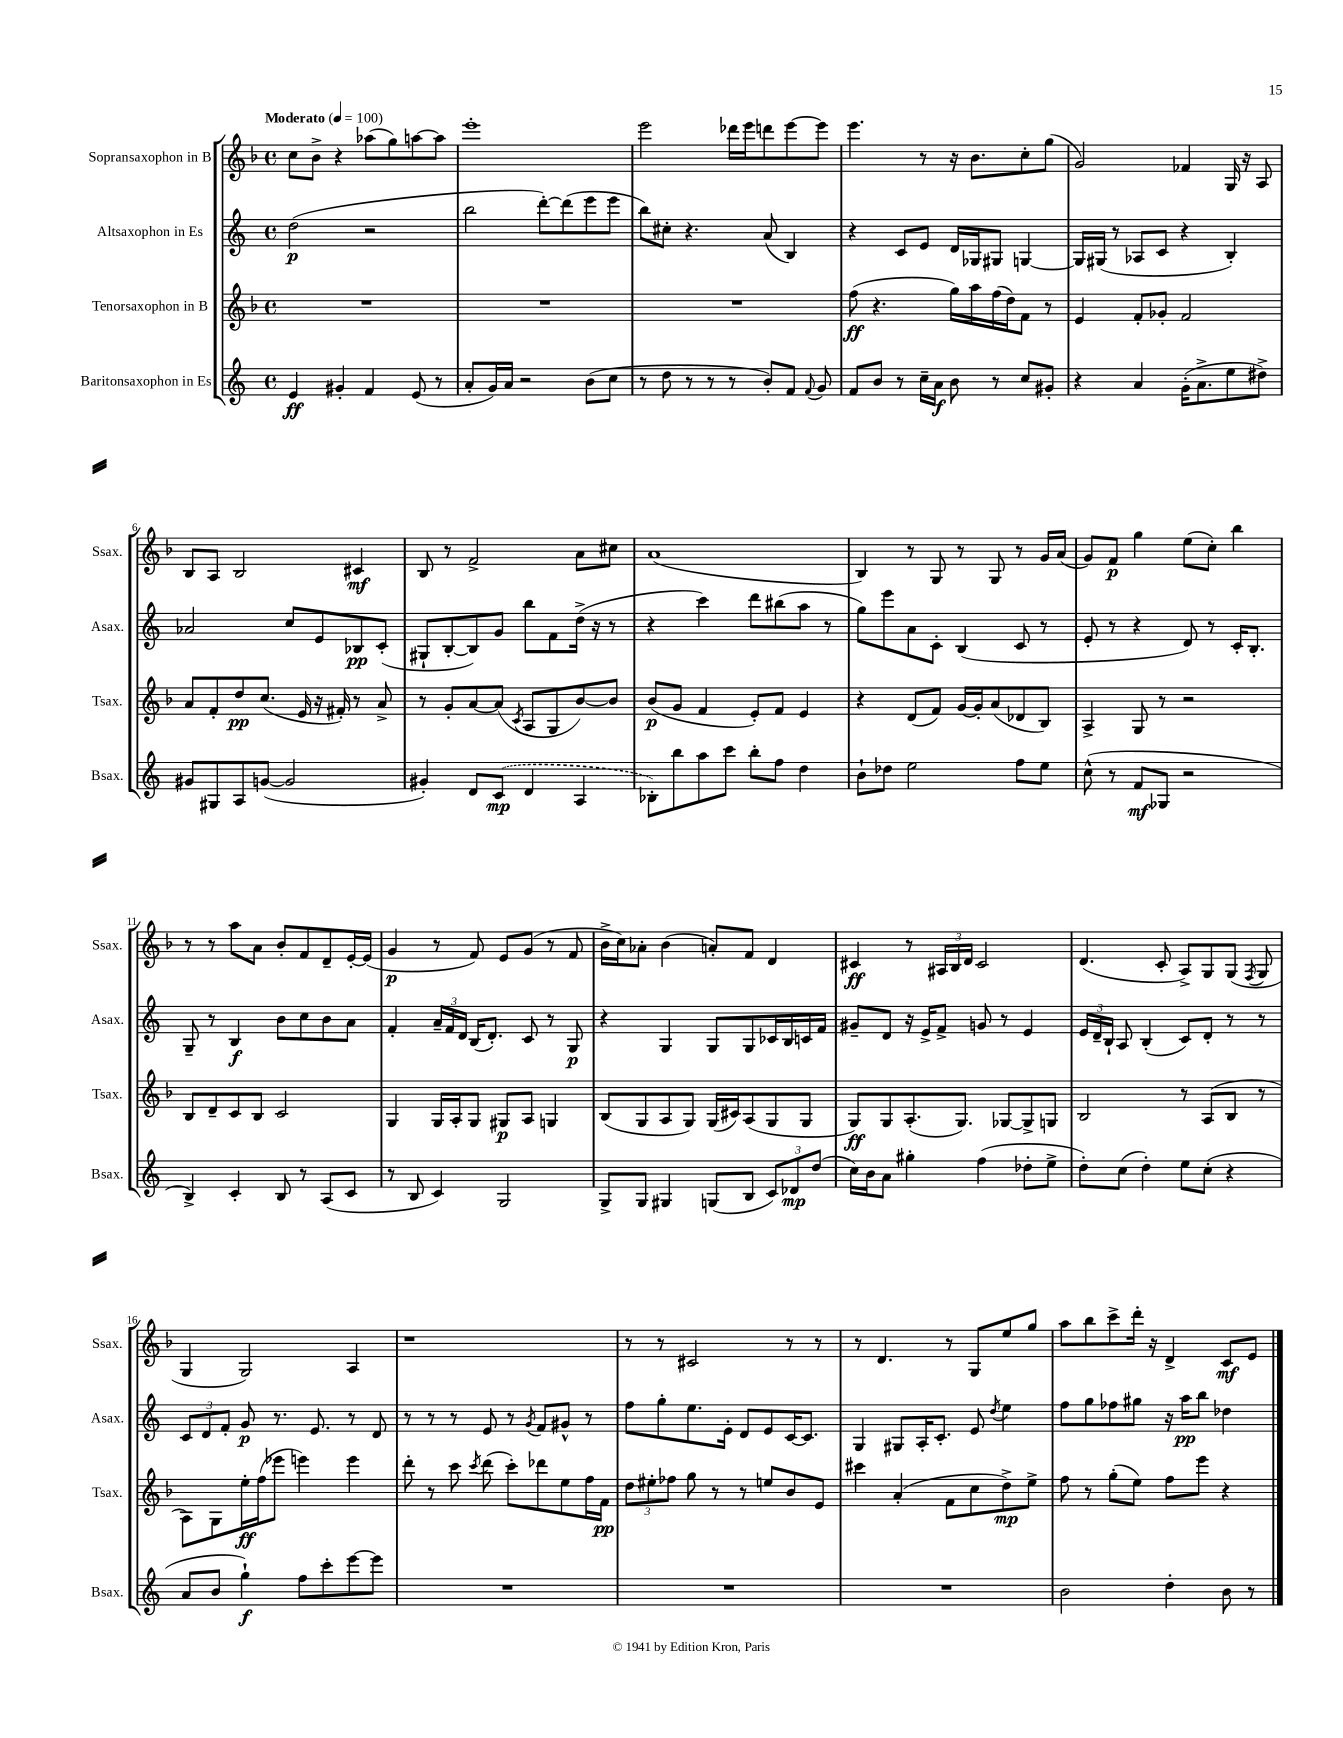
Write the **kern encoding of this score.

**kern	**dynam	**kern	**dynam	**kern	**dynam	**kern	**dynam
*part4	*part4	*part3	*part3	*part2	*part2	*part1	*part1
*staff4	*staff4	*staff3	*staff3	*staff2	*staff2	*staff1	*staff1
*I"Baritonsaxophon in Es	*	*I"Tenorsaxophon in B	*	*I"Altsaxophon in Es	*	*I"Sopransaxophon in B	*
*I'Bsax.	*	*I'Tsax.	*	*I'Asax.	*	*I'Ssax.	*
*clefG2	*	*clefG2	*	*clefG2	*	*clefG2	*
*k[]	*	*k[b-]	*	*k[]	*	*k[b-]	*
*M4/4	*	*M4/4	*	*M4/4	*	*M4/4	*
*met(c)	*	*met(c)	*	*met(c)	*	*met(c)	*
*MM100	*	*MM100	*	*MM100	*	*MM100	*
=1	=1	=1	=1	=1	=1	=1	=1
!	!	!	!	!	!	!LO:TX:a:B:t=Moderato	!
4e/	ff	1r	.	(2dd\	p	8cc\L	.
.	.	.	.	.	.	8b-^\J	.
4g#X'/	.	.	.	.	.	4r	.
4f/	.	.	.	2r	.	(8aa-X\L	.
.	.	.	.	.	.	8gg\)	.
(8e/	.	.	.	.	.	[8aan\	.
8r	.	.	.	.	.	8aa\J]	.
=2	=2	=2	=2	=2	=2	=2	=2
8a'/L	.	1r	.	2bb\	.	1eee'	.
16g/L)	.	.	.	.	.	.	.
16a/JJ	.	.	.	.	.	.	.
2r	.	.	.	.	.	.	.
.	.	.	.	[8ddd'\L)	.	.	.
.	.	.	.	(8ddd\]	.	.	.
(8b\L	.	.	.	8eee\	.	.	.
8cc\J	.	.	.	8eee\J	.	.	.
=3	=3	=3	=3	=3	=3	=3	=3
8r	.	1r	.	8bb\L)	.	2eee\	.
8dd\	.	.	.	8cc#X'\J	.	.	.
8r	.	.	.	4.r	.	.	.
8r	.	.	.	.	.	.	.
8r	.	.	.	.	.	16ddd-X\LL	.
.	.	.	.	.	.	16eee\J	.
8b'/L)	.	.	.	(8a/	.	8dddn\	.
8f/J	.	.	.	4B/)	.	[8eee\	.
8qqf/	.	.	.	.	.	.	.
8g/	.	.	.	.	.	8eee\J]	.
=4	=4	=4	=4	=4	=4	=4	=4
8f/L	.	(8ff\	ff	4r	.	4.eee\	.
8b/J	.	4.r	.	.	.	.	.
8r	.	.	.	8c/L	.	.	.
16cc~\LL	.	.	.	8e/J	.	8r	.
16a\JJ	f	.	.	.	.	.	.
8b\	.	16gg\LL)	.	16d/LL	.	16r	.
.	.	16aa\	.	16G-X/J	.	8.b-\L	.
8r	.	(16ff\	.	8G#X/J	.	.	.
.	.	16dd\J)	.	.	.	.	.
8cc/L	.	8f\J	.	[4Gn/	.	8cc'\	.
8g#X'/J	.	8r	.	.	.	(8gg\J	.
=5	=5	=5	=5	=5	=5	=5	=5
4r	.	4e/	.	16G/LL]	.	2g/)	.
.	.	.	.	(16G#X/JJ	.	.	.
.	.	.	.	8r	.	.	.
4a/	.	8f'/L	.	8A-X/L	.	.	.
.	.	8g-X'/J	.	8c/J	.	.	.
(16g'\KL	.	2f/	.	4r	.	4f-X/	.
8.a^\	.	.	.	.	.	.	.
8ee\	.	.	.	4B'/)	.	16G/	.
.	.	.	.	.	.	16r	.
8dd#X^\J)	.	.	.	.	.	8A/	.
!!LO:LB:g=z
=6	=6	=6	=6	=6	=6	=6	=6
8g#X/L	.	8a/L	.	2a-X/	.	8B-/L	.
8G#X/	.	8f'/	.	.	.	8A/J	.
8A/	.	8dd/	pp	.	.	2B-/	.
([8gn/J	.	(8.cc/J	.	.	.	.	.
2g/]	.	.	.	8cc/L	.	.	.
.	.	16e/	.	.	.	.	.
.	.	16r	.	8e/	.	.	.
.	.	16f#X'/)	.	.	.	.	.
.	.	8r	.	8B-X/	pp	4c#X/	mf
.	.	8a^/	.	(8c'/J	.	.	.
=7	=7	=7	=7	=7	=7	=7	=7
4g#X'/)	.	8r	.	8G#X`/L	.	8B-/	.
.	.	8g'/L	.	[8B'/	.	8r	.
8d/L	.	[8a/	.	8B/])	.	2f^/	.
(8c/J	mp	(8a/J]	.	8g/J	.	.	.
.	.	8qc/	.	.	.	.	.
4d/	.	8A/L	.	8bb\L	.	.	.
.	.	8G/	.	8f\	.	.	.
4A/	.	[8b-/)	.	(16dd^\Jk	.	8a\L	.
.	.	.	.	16r	.	.	.
.	.	8b-/J]	.	8r	.	8cc#X\J	.
=8	=8	=8	=8	=8	=8	=8	=8
8B-X'\L)	.	(8b-/L	p	4r	.	(1a	.
8bb\	.	8g/J	.	.	.	.	.
8aa\	.	4f/	.	4ccc\)	.	.	.
8ccc\J	.	.	.	.	.	.	.
8bb'\L	.	8e'/L)	.	8ddd\L	.	.	.
8ff\J	.	8f/J	.	(8bb#X\	.	.	.
4dd\	.	4e/	.	8aa\J	.	.	.
.	.	.	.	8r	.	.	.
=9	=9	=9	=9	=9	=9	=9	=9
8b`\L	.	4r	.	8gg\L)	.	4B-/)	.
8dd-X\J	.	.	.	8eee\	.	.	.
2ee\	.	(8d/L	.	8a\	.	8r	.
.	.	8f/J)	.	8c'\J	.	8G/	.
.	.	[16g/LL	.	(4B/	.	8r	.
.	.	16g'/J]	.	.	.	.	.
.	.	(8a/	.	.	.	8G/	.
8ff\L	.	8d-X/	.	8c/	.	8r	.
8ee\J	.	8B-/J)	.	8r	.	16g/LL	.
.	.	.	.	.	.	(16a/JJ	.
=10	=10	=10	=10	=10	=10	=10	=10
(8cc^^\	.	4A^/	.	8e'/	.	8g/L)	.
8r	.	.	.	8r	.	8f/J	p
8f/L	mf	8G/	.	4r	.	4gg\	.
8G-X/J	.	8r	.	.	.	.	.
2r	.	2r	.	8d/)	.	(8ee\L	.
.	.	.	.	8r	.	8cc'\J)	.
.	.	.	.	16c'/KL	.	4bb-\	.
.	.	.	.	8.B'/J	.	.	.
!!LO:LB:g=z
=11	=11	=11	=11	=11	=11	=11	=11
4B^/)	.	8B-/L	.	8G~/	.	8r	.
.	.	8d~/	.	8r	.	8r	.
4c'/	.	8c/	.	4B/	f	8aa\L	.
.	.	8B-/J	.	.	.	8a\J	.
8B/	.	2c/	.	8b\L	.	8b-'/L	.
8r	.	.	.	8cc\	.	8f/	.
(8A/L	.	.	.	8b\	.	8d~/	.
8c/J	.	.	.	8a\J	.	[16e'/L	.
.	.	.	.	.	.	(16e/JJ]	.
=12	=12	=12	=12	=12	=12	=12	=12
8r	.	4G/	.	4f'/	.	4g/	p
8B/	.	.	.	.	.	.	.
4c/)	.	16G/LL	.	24a~/LL	.	8r	.
.	.	.	.	24f/	.	.	.
.	.	16A'/J	.	.	.	.	.
.	.	.	.	24d/JJ	.	.	.
.	.	8G/J	.	(16B/KL	.	8f/)	.
.	.	.	.	8.d'/J)	.	.	.
2G/	.	8G#X/L	p	.	.	8e/L	.
.	.	8A/J	.	8c/	.	(8g/J	.
.	.	4Gn/	.	8r	.	8r	.
.	.	.	.	8G/	p	8f/	.
=13	=13	=13	=13	=13	=13	=13	=13
8G^/L	.	(8B-/L	.	4r	.	16b-^\LL	.
.	.	.	.	.	.	16cc\J)	.
8G/J	.	8G/	.	.	.	8a-X'\J	.
4G#X/	.	8A/	.	4G/	.	(4b-\	.
.	.	8G/J)	.	.	.	.	.
(8Gn/L	.	(16G/LL	.	8G/L	.	8an'/L)	.
.	.	16c#X/J)	.	.	.	.	.
8B/J	.	(8A/	.	8G/	.	8f/J	.
12c/L)	.	8G/	.	16c-X/L	.	4d/	.
.	.	.	.	16B/	.	.	.
12d-X/	mp	.	.	.	.	.	.
.	.	8G/J	.	16cn/	.	.	.
(12dd/J	.	.	.	.	.	.	.
.	.	.	.	16f/JJ	.	.	.
=14	=14	=14	=14	=14	=14	=14	=14
16cc\LL)	.	8G/L)	ff	8g#X~/L	.	4c#X/	ff
16b\J	.	.	.	.	.	.	.
8a\J	.	8G/	.	8d/J	.	.	.
4gg#X'\	.	(8.A'/	.	16r	.	8r	.
.	.	.	.	16e^/KL	.	.	.
.	.	.	.	8f^/J	.	24A#X/LL	.
.	.	.	.	.	.	24B-/	.
.	.	8.G/J)	.	.	.	.	.
.	.	.	.	.	.	24d/JJ	.
(4ff\	.	.	.	8gn/	.	2c#/	.
.	.	[8G-X/L	.	8r	.	.	.
8dd-X'\L	.	8G-^/]	.	4e/	.	.	.
8ee^\J	.	8Gn/J	.	.	.	.	.
=15	=15	=15	=15	=15	=15	=15	=15
8dd'\L)	.	2B-/	.	24e/LL	.	(4.d/	.
.	.	.	.	24d~/	.	.	.
.	.	.	.	24B`/JJ	.	.	.
(8cc\J	.	.	.	8A/	.	.	.
4dd'\)	.	.	.	(4B'/	.	.	.
.	.	.	.	.	.	8c'/	.
8ee\L	.	8r	.	8c/L)	.	8A^/L)	.
(8cc'\J	.	(8A/L	.	8d'/J	.	8G/	.
4r	.	8B-/J	.	8r	.	(8G/J	.
.	.	.	.	.	.	8qF/	.
.	.	8r	.	8r	.	8G/	.
!!LO:LB:g=z
=16	=16	=16	=16	=16	=16	=16	=16
8a/L	.	8A\L)	.	12c/L	.	4G/	.
.	.	.	.	12d/	.	.	.
8b/J	.	8G\	.	.	.	.	.
.	.	.	.	12f'/J	.	.	.
4gg`\)	f	16ee'\L	ff	8g/	p	2G/)	.
.	.	(16ff\J	.	.	.	.	.
.	.	8eee-X\J	.	8.r	.	.	.
8ff\L	.	4eeen\)	.	.	.	.	.
.	.	.	.	8.e/	.	.	.
8ccc'\	.	.	.	.	.	.	.
[8eee\	.	4eee\	.	8r	.	4A/	.
8eee\J]	.	.	.	8d/	.	.	.
=17	=17	=17	=17	=17	=17	=17	=17
1r	.	8ddd'\	.	8r	.	1r	.
.	.	8r	.	8r	.	.	.
.	.	8ccc\	.	8r	.	.	.
.	.	8qccc/	.	.	.	.	.
.	.	(8ddd\	.	8e/	.	.	.
.	.	8ccc'\L)	.	8r	.	.	.
.	.	.	.	8qg/	.	.	.
.	.	8ddd-X\	.	8f/L	.	.	.
.	.	8ee\	.	8g#X^^/J	.	.	.
.	.	16ff\L	.	8r	.	.	.
.	.	16f\JJ	pp	.	.	.	.
=18	=18	=18	=18	=18	=18	=18	=18
1r	.	12dd\L	.	8ff\L	.	8r	.
.	.	12ee#X'\	.	.	.	.	.
.	.	.	.	8gg'\	.	8r	.
.	.	12ff-X\J	.	.	.	.	.
.	.	8gg\	.	8.ee\	.	2c#X/	.
.	.	8r	.	.	.	.	.
.	.	.	.	16e'\Jk	.	.	.
.	.	8r	.	8d/L	.	.	.
.	.	8een/L	.	8e/	.	.	.
.	.	8b-/	.	[16c/K	.	8r	.
.	.	.	.	8.c/J]	.	.	.
.	.	8e/J	.	.	.	8r	.
=19	=19	=19	=19	=19	=19	=19	=19
1r	.	4ccc#X\	.	4G/	.	8r	.
.	.	.	.	.	.	4.d/	.
.	.	(4a'/	.	8G#X/L	.	.	.
.	.	.	.	16A'/K	.	.	.
.	.	.	.	8.c'/J	.	.	.
.	.	8f\L	.	.	.	8r	.
.	.	8cc\	.	8e/	.	8G/L	.
.	.	.	.	8qdd/	.	.	.
.	.	8dd^\)	mp	4ee\	.	8ee/	.
.	.	8ee^\J	.	.	.	8gg/J	.
=20	=20	=20	=20	=20	=20	=20	=20
2b\	.	8ff\	.	8ff\L	.	8aa\L	.
.	.	8r	.	8gg\	.	8bb-\	.
.	.	(8gg'\L	.	8ff-X\	.	8ccc^\	.
.	.	8ee\J)	.	8gg#X\J	.	16ddd'\Jk	.
.	.	.	.	.	.	16r	.
4dd'\	.	8ff\L	.	16r	.	4d^/	.
.	.	.	.	16aa\KL	pp	.	.
.	.	8eee\J	.	8bb\J	.	.	.
8b\	.	4r	.	4dd-X\	.	8c/L	mf
8r	.	.	.	.	.	8e/J	.
==	==	==	==	==	==	==	==
*-	*-	*-	*-	*-	*-	*-	*-
